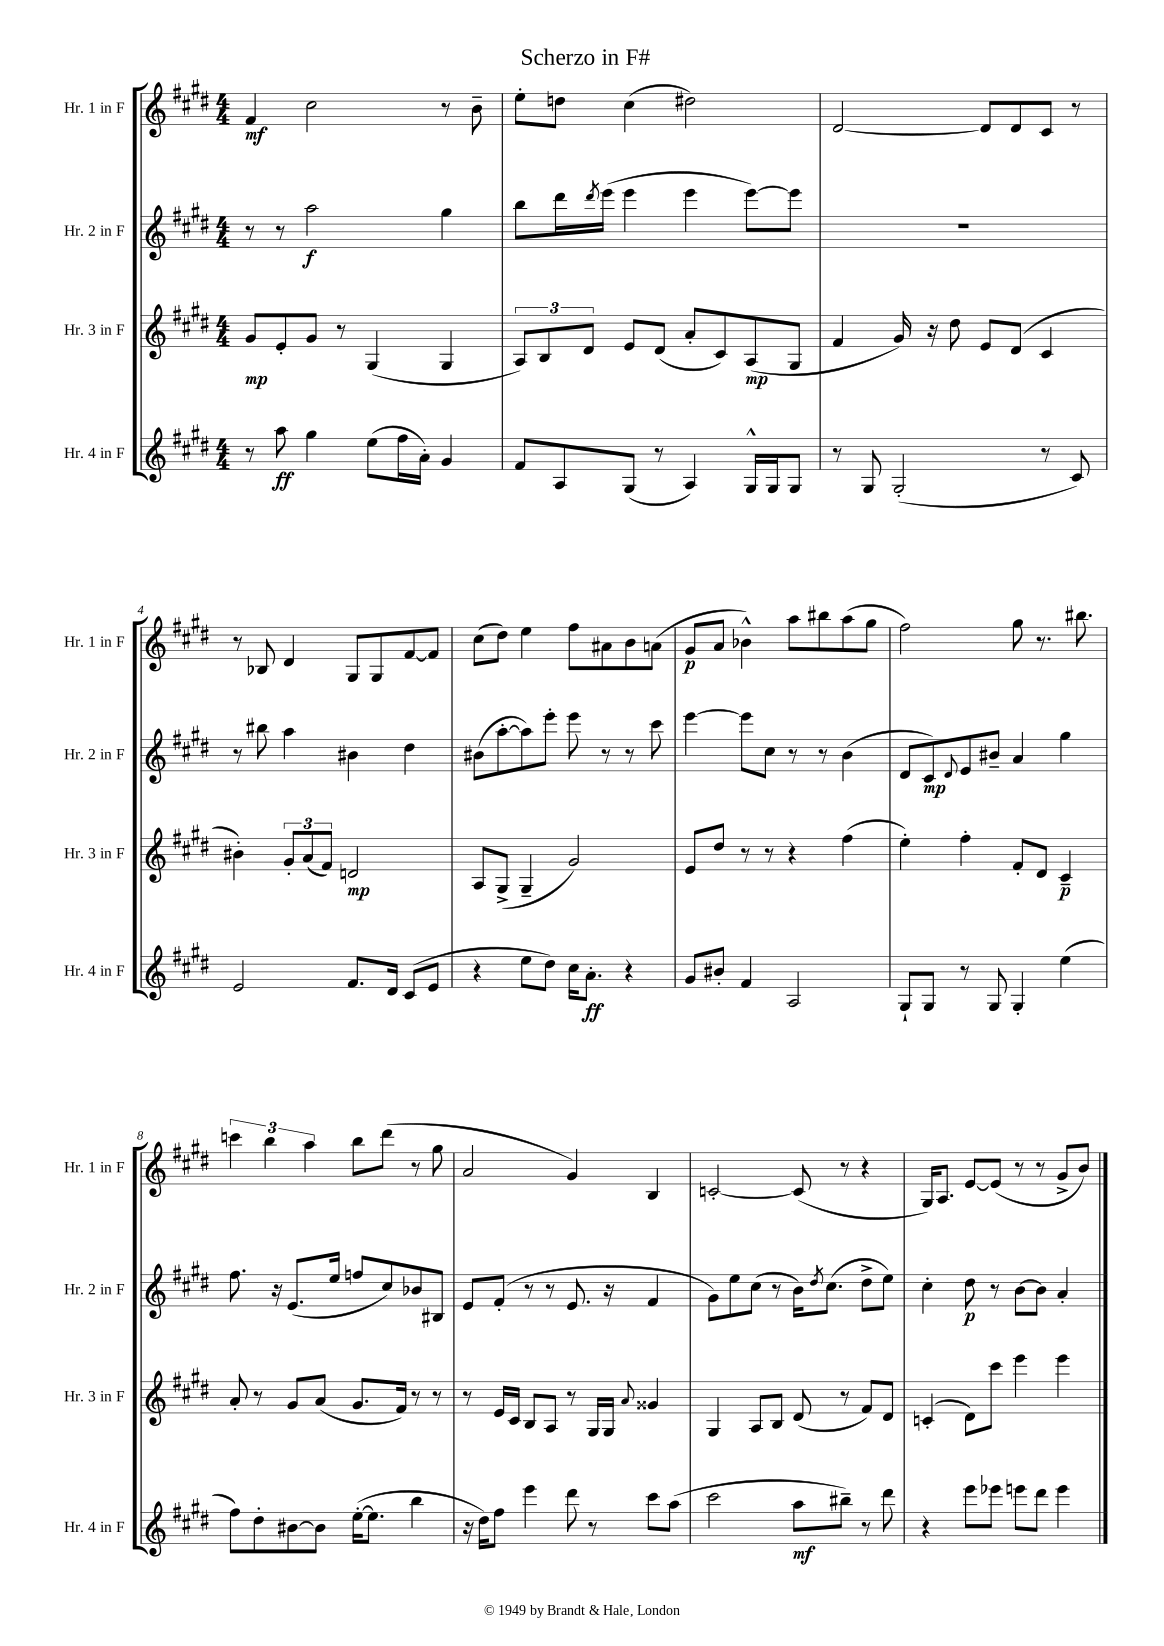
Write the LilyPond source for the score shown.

\header { title = "Scherzo in F#" }
<<
\new StaffGroup <<
\new Staff = "s0" \with { instrumentName = "Hr. 1 in F" shortInstrumentName = "Hr. 1 in F" } {
    \clef treble \key e \major \numericTimeSignature \time 4/4
    fis'4\mf cis''2 r8 b'8-- |
    e''8-. d''8 cis''4( dis''2) |
    dis'2~ dis'8 dis'8 cis'8 r8 |
    r8 bes8 dis'4 gis8 gis8 fis'8~ fis'8 |
    cis''8( dis''8) e''4 fis''8 ais'8 b'8 a'8( |
    gis'8\p a'8 bes'4-^) a''8 bis''8 a''8( gis''8 |
    fis''2) gis''8 r8. bis''8. |
    \tuplet 3/2 { c'''4 b''4 a''4 } b''8 dis'''8( r8 gis''8 |
    a'2 gis'4) b4 |
    c'2~-. c'8( r8 r4 |
    gis16) a8. e'8~ e'8( r8 r8 gis'8-> b'8) \bar "|." |
}
\new Staff = "s1" \with { instrumentName = "Hr. 2 in F" shortInstrumentName = "Hr. 2 in F" } {
    \clef treble \key e \major \numericTimeSignature \time 4/4
    r8 r8 a''2\f gis''4 |
    b''8 dis'''16 \acciaccatura { dis'''8 } e'''16( e'''4 e'''4 e'''8~) e'''8 |
    R1 |
    r8 bis''8 a''4 bis'4 dis''4 |
    bis'8( a''8~-. a''8) e'''8-. e'''8 r8 r8 cis'''8 |
    e'''4~ e'''8 cis''8 r8 r8 b'4( |
    dis'8 cis'8\mp) \appoggiatura { dis'8 } e'8 bis'8-- a'4 gis''4 |
    fis''8. r16 e'8.( e''16 f''8 cis''8) bes'8 bis8 |
    e'8 fis'8-.( r8 r8 e'8. r16 fis'4 |
    gis'8) e''8 cis''8( r8 b'16) \acciaccatura { dis''8 } cis''8.( dis''8-> e''8) |
    cis''4-. dis''8\p r8 b'8~ b'8 a'4-. \bar "|." |
}
\new Staff = "s2" \with { instrumentName = "Hr. 3 in F" shortInstrumentName = "Hr. 3 in F" } {
    \clef treble \key e \major \numericTimeSignature \time 4/4
    gis'8\mp e'8-. gis'8 r8 gis4( gis4 |
    \tuplet 3/2 { a8) b8 dis'8 } e'8 dis'8( a'8-. cis'8) a8\mp( gis8 |
    fis'4 gis'16) r16 dis''8 e'8 dis'8( cis'4 |
    bis'4-.) \tuplet 3/2 { gis'8-. a'8( fis'8) } d'2\mp |
    a8 gis8->( gis4-- gis'2) |
    e'8 dis''8 r8 r8 r4 fis''4( |
    e''4-.) fis''4-. fis'8-. dis'8 cis'4--\p |
    a'8-. r8 gis'8 a'8( gis'8. fis'16) r8 r8 |
    r8 e'16 cis'16 b8 a8 r8 gis16 gis16 \appoggiatura { a'8 } gisis'4 |
    gis4 a8 b8 dis'8( r8 fis'8) dis'8 |
    c'4-.( dis'8) cis'''8 e'''4 e'''4 \bar "|." |
}
\new Staff = "s3" \with { instrumentName = "Hr. 4 in F" shortInstrumentName = "Hr. 4 in F" } {
    \clef treble \key e \major \numericTimeSignature \time 4/4
    r8 a''8\ff gis''4 e''8( fis''16 a'16-.) gis'4 |
    fis'8 a8 gis8( r8 a4) gis16-^ gis16 gis8 |
    r8 gis8 gis2-.( r8 cis'8) |
    e'2 fis'8. dis'16 cis'8( e'8 |
    r4 e''8 dis''8) cis''16 a'8.-.\ff r4 |
    gis'8 bis'8-. fis'4 a2 |
    gis8-! gis8 r8 gis8 gis4-. e''4( |
    fis''8) dis''8-. bis'8~ bis'8 e''16~-.( e''8. b''4 |
    r16 dis''16) fis''8 e'''4 dis'''8 r8 cis'''8 a''8( |
    cis'''2 a''8\mf bis''8--) r8 dis'''8 |
    r4 e'''8 ees'''8 e'''8 dis'''8 e'''4 \bar "|." |
}
>>
>>
